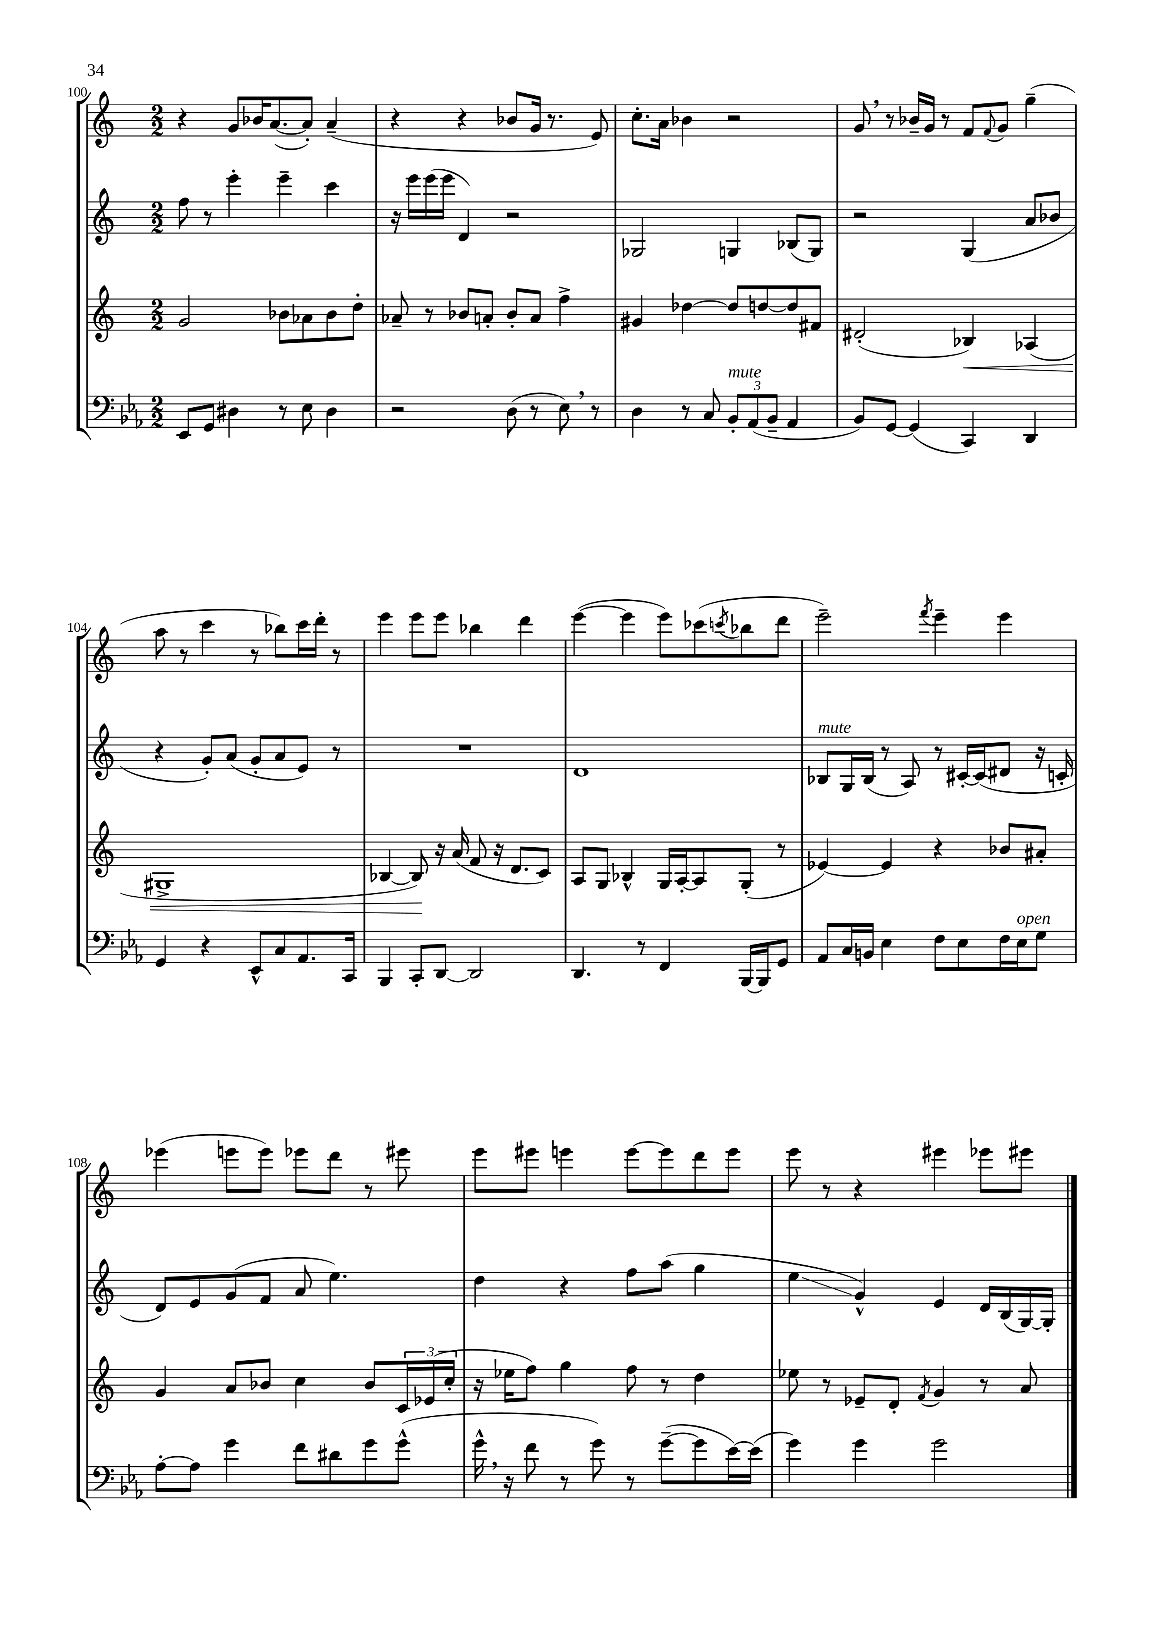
<<
\new StaffGroup <<
\new Staff = "s0" {
    \clef treble \key c \major \numericTimeSignature \time 2/2
    r4 g'8 bes'16 a'8.~( a'8-.) a'4--( |
    r4 r4 bes'8 g'16 r8. e'8) |
    c''8.-. a'16 bes'4 r2 |
    g'8 \breathe r8 bes'16-- g'16 r8 f'8 \appoggiatura { f'8 } g'8 g''4--( |
    a''8 r8 c'''4 r8 bes''8) c'''16 d'''16-. r8 |
    e'''4 e'''8 e'''8 bes''4 d'''4 |
    e'''4~( e'''4 e'''8) ces'''8( \acciaccatura { c'''8 } bes''8 d'''8 |
    e'''2--) \acciaccatura { f'''8 } e'''4-- e'''4 |
    ees'''4( e'''8 e'''8) ees'''8 d'''8 r8 eis'''8 |
    e'''8 eis'''8 e'''4 e'''8~ e'''8 d'''8 e'''8 |
    e'''8 r8 r4 eis'''4 ees'''8 eis'''8 \bar "|." |
}
\new Staff = "s1" {
    \clef treble \key c \major \numericTimeSignature \time 2/2
    f''8 r8 e'''4-. e'''4-- c'''4 |
    r16 e'''16 e'''16( e'''16 d'4) r2 |
    ges2 g4 bes8( g8) |
    r2 g4( a'8 bes'8 |
    r4 g'8-.) a'8( g'8-. a'8 e'8) r8 |
    R1 |
    d'1 |
    bes8^\markup { \italic "mute" } g16 bes16( r8 a8) r8 cis'16~-. cis'16( dis'8 r16 c'16-. |
    d'8) e'8 g'8( f'8 a'8 e''4.) |
    d''4 r4 f''8 a''8( g''4 |
    e''4\glissando g'4-^) e'4 d'16 b16( g16~) g16-. \bar "|." |
}
\new Staff = "s2" {
    \clef treble \key c \major \numericTimeSignature \time 2/2
    g'2 bes'8 aes'8 bes'8 d''8-. |
    aes'8-- r8 bes'8 a'8-. bes'8-. a'8 f''4-> |
    gis'4 des''4~ des''8 d''8~ d''8 fis'8 |
    dis'2-.( bes4\<) aes4( |
    gis1-> |
    bes4~ bes8\!) r16 a'16( f'8 r16 d'8. c'8) |
    a8 g8 bes4-^ g16 a16~-. a8 g8-.( r8 |
    ees'4~) ees'4 r4 bes'8 ais'8-. |
    g'4 a'8 bes'8 c''4 bes'8 \tuplet 3/2 { c'16 ees'16( c''16-. } |
    r16 ees''16 f''8) g''4 f''8 r8 d''4 |
    ees''8 r8 ees'8-- d'8-. \acciaccatura { f'8 } g'4 r8 a'8 \bar "|." |
}
\new Staff = "s3" {
    \clef bass \key ees \major \numericTimeSignature \time 2/2
    ees,8 g,8 dis4 r8 ees8 dis4 |
    r2 d8( r8 ees8) \breathe r8 |
    d4 r8 c8 \tuplet 3/2 { bes,8-.^\markup { \italic "mute" } aes,8( bes,8-- } aes,4 |
    bes,8) g,8~ g,4( c,4) d,4 |
    g,4 r4 ees,8-^ c8 aes,8. c,16 |
    bes,,4 c,8-. d,8~ d,2 |
    d,4. r8 f,4 bes,,16~ bes,,16 g,8 |
    aes,8 c16 b,16 ees4 f8 ees8 f16 ees16^\markup { \italic "open" } g8 |
    aes8~-. aes8 g'4 f'8 dis'8 g'8 g'8-^( |
    g'16-^ \breathe r16 f'8 r8 g'8) r8 g'8~--( g'8 ees'16~) ees'16( |
    g'4) g'4 g'2 \bar "|." |
}
>>
>>
\layout { \context { \Score currentBarNumber = #100 } }
